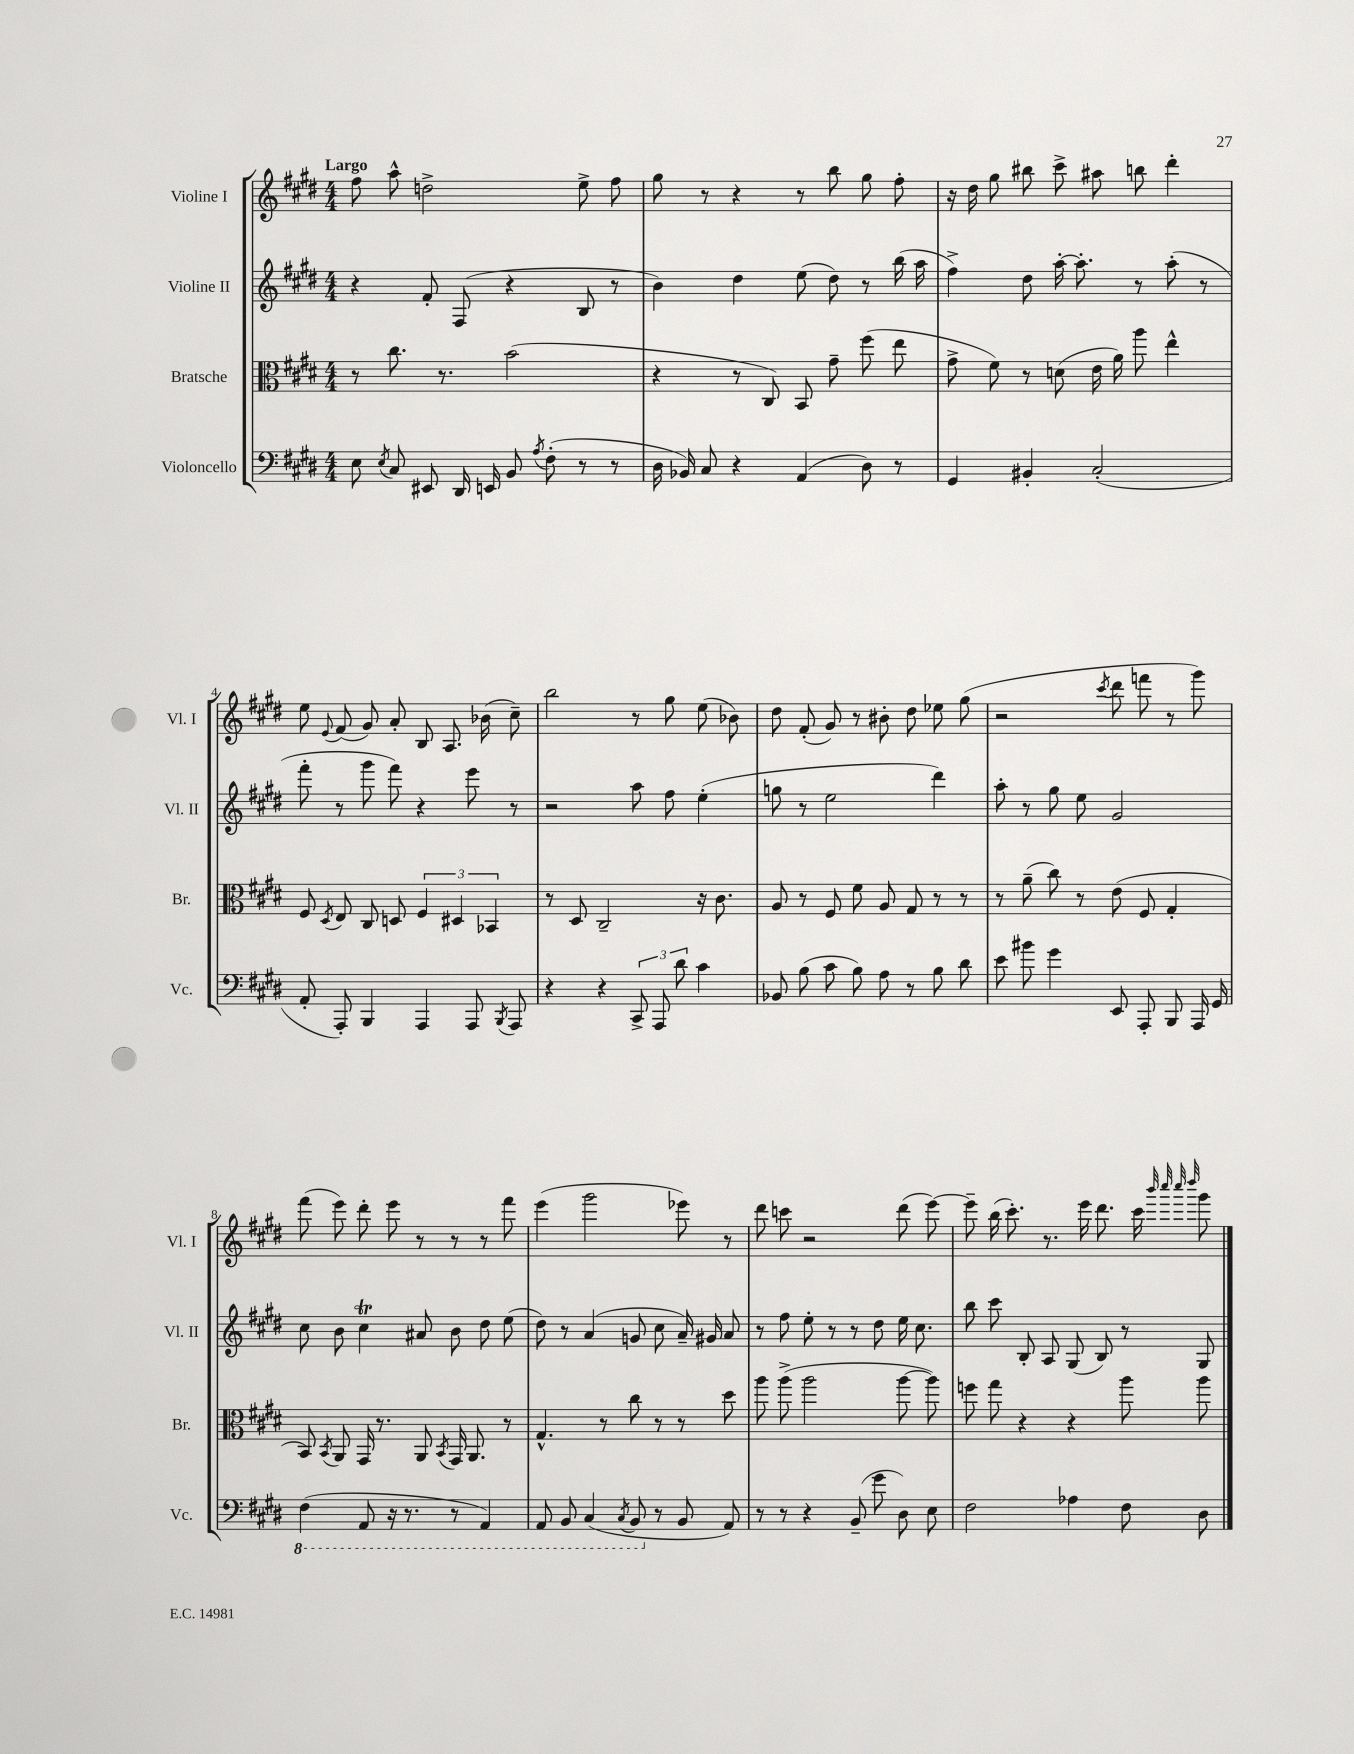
<<
\new StaffGroup <<
\new Staff = "s0" \with { instrumentName = "Violine I" shortInstrumentName = "Vl. I" } {
    \clef treble \key e \major \numericTimeSignature \time 4/4 \tempo "Largo"
    \autoBeamOff fis''8 a''8-^ d''2-> e''8-> fis''8 |
    gis''8 r8 r4 r8 b''8 gis''8 fis''8-. |
    r16 dis''16 gis''8 bis''8 cis'''8-> ais''8 b''8 dis'''4-. |
    e''8 \appoggiatura { e'8 } fis'8( gis'8) a'8-. b8 a8. bes'16( cis''8--) |
    b''2 r8 gis''8 e''8( bes'8) |
    dis''8 fis'8-.( gis'8) r8 bis'8-. dis''8 ees''8 gis''8( |
    r2 \acciaccatura { cis'''8 } dis'''8 f'''8 r8 gis'''8) |
    fis'''8( e'''8) dis'''8-. e'''8 r8 r8 r8 fis'''8 |
    e'''4( gis'''2 ees'''8) r8 |
    dis'''8 c'''8 r2 dis'''8( e'''8~) |
    e'''8-- b''16( cis'''8.-.) r8. e'''16 dis'''8. cis'''16 \grace { b'''32 cis''''32 cis''''32 dis''''32 } gis'''8 \bar "|." |
}
\new Staff = "s1" \with { instrumentName = "Violine II" shortInstrumentName = "Vl. II" } {
    \clef treble \key e \major \numericTimeSignature \time 4/4
    \autoBeamOff r4 fis'8-. fis8( r4 b8 r8 |
    b'4) dis''4 e''8( dis''8) r8 b''16( a''16 |
    fis''4->) dis''8 a''16~-. a''8.-. r8 a''8-.( r8 |
    fis'''8-. r8 gis'''8 fis'''8) r4 e'''8 r8 |
    r2 a''8 fis''8 e''4-.( |
    g''8 r8 e''2 dis'''4) |
    a''8-. r8 gis''8 e''8 gis'2 |
    cis''8 b'8 cis''4\trill ais'8 b'8 dis''8 e''8( |
    dis''8) r8 a'4( g'8 cis''8 a'16--) gis'16 a'8 |
    r8 fis''8 e''8-. r8 r8 dis''8 e''16 cis''8. |
    b''8 cis'''8 b8-. a8 gis8( b8) r8 gis8 \bar "|." |
}
\new Staff = "s2" \with { instrumentName = "Bratsche" shortInstrumentName = "Br." } {
    \clef alto \key e \major \numericTimeSignature \time 4/4
    \autoBeamOff r8 cis''8. r8. b'2( |
    r4 r8 cis8) b,8 gis'8-- fis''8( e''8 |
    gis'8-> fis'8) r8 d'8( e'16 a'16) a''8 e''4-^ |
    fis8 \acciaccatura { dis8 } e8 cis8 d8 \tuplet 3/2 { fis4 dis4 bes,4 } |
    r8 dis8 cis2-- r16 cis'8. |
    a8 r8 fis8 fis'8 a8 gis8 r8 r8 |
    r8 a'8--( cis''8) r8 e'8( fis8 gis4-. |
    b,8) \acciaccatura { b,8 } a,8 gis,16 r8. a,8 \acciaccatura { b,8 } gis,16 a,8. r8 |
    gis4.-^ r8 cis''8 r8 r8 dis''8 |
    a''8 a''8->( a''2 a''8~ a''8) |
    f''8 gis''8 r4 r4 a''8 a''8 \bar "|." |
}
\new Staff = "s3" \with { instrumentName = "Violoncello" shortInstrumentName = "Vc." } {
    \clef bass \key e \major \numericTimeSignature \time 4/4
    \autoBeamOff e8 \acciaccatura { e8 } cis8 eis,8 dis,16 e,16 b,8 \acciaccatura { a8 } fis8-.( r8 r8 |
    dis16 bes,16) cis8 r4 a,4( dis8) r8 |
    gis,4 bis,4-. cis2-.( |
    a,8-. a,,8-.) b,,4 a,,4 a,,8 \acciaccatura { b,,8 } a,,8 |
    r4 r4 \tuplet 3/2 { cis,8-> a,,8 dis'8 } cis'4 |
    bes,8 b8( cis'8 b8) a8 r8 b8 dis'8 |
    e'8 bis'8 gis'4 e,8 a,,8-. b,,8 a,,16 gis,16 |
    \ottava #-1 fis,4( a,,8 r16 r8. r8 a,,4) |
    a,,8 b,,8 cis,4( \acciaccatura { cis,8 } b,,8 \ottava #0 r8 b,8 a,8) |
    r8 r8 r4 b,8--( gis'8 dis8) e8 |
    fis2 aes4 fis8 dis8 \bar "|." |
}
>>
>>
